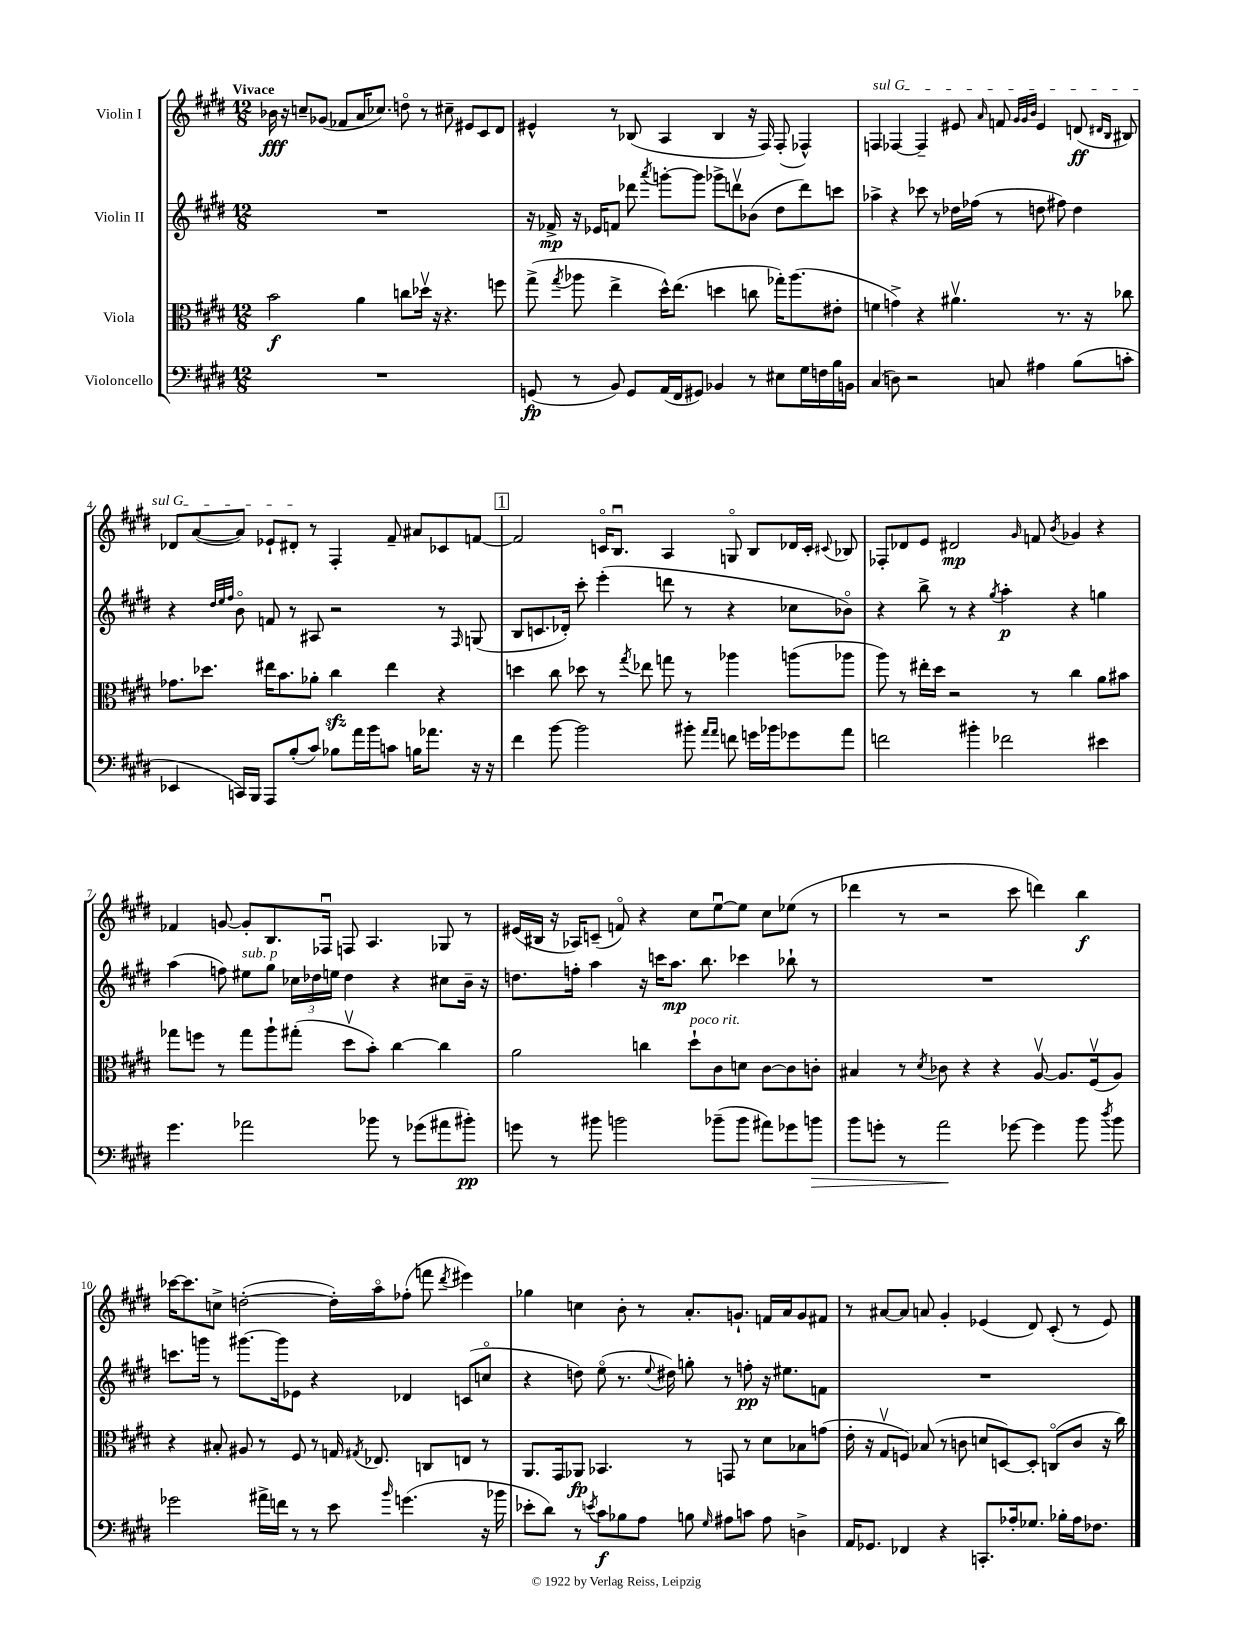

**kern	**dynam	**kern	**dynam	**kern	**dynam	**kern	**dynam
*part4	*part4	*part3	*part3	*part2	*part2	*part1	*part1
*staff4	*staff4	*staff3	*staff3	*staff2	*staff2	*staff1	*staff1
*I"Violoncello	*	*I"Viola	*	*I"Violin II	*	*I"Violin I	*
*clefF4	*	*clefC3	*	*clefG2	*	*clefG2	*
*k[f#c#g#d#]	*	*k[f#c#g#d#]	*	*k[f#c#g#d#]	*	*k[f#c#g#d#]	*
*M12/8	*	*M12/8	*	*M12/8	*	*M12/8	*
=1	=1	=1	=1	=1	=1	=1	=1
!	!	!	!	!	!	!LO:TX:a:B:t=Vivace	!
1.r	.	2b\	f	1.r	.	16b-X\	fff
.	.	.	.	.	.	16r	.
.	.	.	.	.	.	8ccn~/L	.
.	.	.	.	.	.	(8g-X/J	.
.	.	.	.	.	.	8f-X/L	.
.	.	4a\	.	.	.	16a/K	.
.	.	.	.	.	.	8.cc-X/J)	.
.	.	8ccn\L	.	.	.	8ddn\	.
.	.	16dd-Xv\Jk	.	.	.	8r	.
.	.	16r	.	.	.	.	.
.	.	4.r	.	.	.	8cc#X~\	.
.	.	.	.	.	.	8e#X/L	.
.	.	.	.	.	.	8c#/	.
.	.	8ffn\	.	.	.	8d#/J	.
=2	=2	=2	=2	=2	=2	=2	=2
(8GGn/	fp	(8gg#^\	.	16r	.	4e#X^^/	.
.	.	.	.	16f-X^/	mp	.	.
.	.	8qgg#/	.	.	.	.	.
8r	.	8aa-X\	.	16r	.	.	.
.	.	.	.	16e-X/KL	.	.	.
8BB/)	.	4ee^\	.	8fn/J	.	8r	.
8GG/L	.	.	.	8ddd-X\	.	(8B-X/	.
.	.	.	.	8qaaa/	.	.	.
(16AA/L	.	16dd#^^\KL)	.	[8gggn'\L	.	4A/	.
16FF#/J	.	(8.ee\J	.	.	.	.	.
8GG#X/J)	.	.	.	8ggg\J]	.	.	.
4BB-X/	.	4ddn\	.	8ggg-X^\L	.	4B-/	.
.	.	.	.	8dddnv\	.	.	.
8r	.	8ccn\	.	(8b-X\J	.	16r	.
.	.	.	.	.	.	16F#/)	.
8E#X\L	.	16gg-X'\KL)	.	8dd#\L	.	(8F#'/	.
.	.	(8.aa-\	.	.	.	.	.
16G#\L	.	.	.	8ddd\)	.	4F-X^^/)	.
16Fn\	.	.	.	.	.	.	.
16B\	.	8e#X'\J	.	8cccn\J	.	.	.
16BBn\JJ	.	.	.	.	.	.	.
=3	=3	=3	=3	=3	=3	=3	=3
!	!	!	!	!	!	!LO:TX:a:i:t=sul G	!
(4C#/	.	4fn\	.	4aa-X^\	.	4Fn/	.
8Dn\)	.	4gn^\)	.	4r	.	[4F-X/	.
2r	.	.	.	.	.	.	.
.	.	4r	.	8ccc-X\	.	4F-~/]	.
.	.	.	.	8r	.	.	.
.	.	4.a#Xv\	.	16dd-X\LL	.	8e#X/	.
.	.	.	.	(16ff-X\JJ	.	.	.
.	.	.	.	.	.	16qqa/	.
8Cn/	.	.	.	8r	.	8fn/	.
.	.	.	.	.	.	32qqg#/LLL	.
.	.	.	.	.	.	32qqg#/	.
.	.	.	.	.	.	32qqb/JJJ	.
4A#X\	.	.	.	8ddn\	.	4e#/	.
.	.	8.r	.	8ff#X\)	.	.	.
(8B\L	.	.	.	4dd\	.	(8dn/	ff
.	.	16r	.	.	.	.	.
.	.	.	.	.	.	16qqd#X/LL	.
.	.	.	.	.	.	16qqB/JJ	.
8cn'\J	.	8cc-X\	.	.	.	8B#X/)	.
!!LO:LB:g=z
=4	=4	=4	=4	=4	=4	=4	=4
4EE-X/	.	8.g-X\L	.	4r	.	8d-X/L	.
.	.	.	.	.	.	([8a/	.
.	.	8.dd-X\J	.	.	.	.	.
.	.	.	.	32qqdd#/LLL	.	.	.
.	.	.	.	32qqee/	.	.	.
.	.	.	.	32qqff#/JJJ	.	.	.
16CCn/LL)	.	.	.	8b\	.	8a/J])	.
16BBB/JJ	.	.	.	.	.	.	.
8AAA/L	.	16ee#X\KL	.	8fn/	.	8e-X`/L	.
.	.	8.b\	.	.	.	.	.
(8B'/	.	.	.	8r	.	8d#X'/J	.
8c#/J)	.	8a-X'\J	.	8A#X/	.	8r	.
8B-X\L	.	4cc#zz\	.	2r	.	4F#'/	.
16a\L	.	.	.	.	.	.	.
16b\J	.	.	.	.	.	.	.
8cn\J	.	4ee#\	.	.	.	8f#~/	.
16Bn\KL	.	.	.	.	.	8a#X/L	.
8.a-X\J	.	.	.	.	.	.	.
.	.	4r	.	8r	.	8c-X/	.
.	.	.	.	16qqF#/	.	.	.
16r	.	.	.	(8Gn/	.	[8fn/J	.
16r	.	.	.	.	.	.	.
!!LO:REH:place=s1:t=1
=5	=5	=5	=5	=5	=5	=5	=5
4f#\	.	4ddn\	.	8B/L	.	2f/]	.
.	.	.	.	8.cn/	.	.	.
[8b\	.	8cc#\	.	.	.	.	.
.	.	.	.	16d-X'/Jk)	.	.	.
2b\]	.	8dd-X\	.	8ccc#'\	.	.	.
.	.	8r	.	(4eee'\	.	16cn/KL	.
.	.	.	.	.	.	8.Bu/J	.
.	.	8qgg#/	.	.	.	.	.
.	.	8ee-X\	.	.	.	.	.
.	.	8ggn\	.	8dddn\	.	4A/	.
8b#X'\	.	8r	.	8r	.	.	.
16qqa/LL	.	.	.	.	.	.	.
16qqa/JJ	.	.	.	.	.	.	.
8fn\	.	4aa-X\	.	4r	.	8Gn/	.
16gn\LL	.	.	.	.	.	8B/L	.
16b-X\J	.	.	.	.	.	.	.
8g-X\	.	(8aan\L	.	8cc-X\L	.	16d-X/L	.
.	.	.	.	.	.	16c'/JJ	.
.	.	.	.	.	.	8qqc#X/	.
8a\J	.	8aa-X\J	.	8b-X\J)	.	8B-X/	.
=6	=6	=6	=6	=6	=6	=6	=6
2fn\	.	8aa\)	.	4r	.	8F-X'/L	.
.	.	8r	.	.	.	8d-X/	.
.	.	16ee#X'\LL	.	8bb^\	.	8e/J	.
.	.	16dd#\JJ	.	.	.	.	.
.	.	2r	.	8r	.	2d#X/	mp
4b#X'\	.	.	.	4r	.	.	.
.	.	.	.	8qgg#/	.	.	.
2f-X\	.	.	.	4aa'\	p	.	.
.	.	.	.	.	.	16qqg#/	.
.	.	8r	.	.	.	8fn/	.
.	.	.	.	.	.	8qb/	.
.	.	4cc#\	.	4r	.	4g-X/	.
4e#X\	.	8a\L	.	4ggn\	.	4r	.
.	.	8b#X\J	.	.	.	.	.
!!LO:LB:g=z
=7	=7	=7	=7	=7	=7	=7	=7
4.g#\	.	8gg-X\L	.	(4aa\	.	4f-X/	.
.	.	8ffn\J	.	.	.	.	.
.	.	8r	.	8ffn\)	.	[8gn/	.
!	!	!	!	!LO:TX:a:i:t=sub. p	!	!	!
2a-X\	.	8gg-\L	.	8ee#X\L	.	8g'/L]	.
.	.	8aa`\	.	8gg#\J	.	8.B/	.
.	.	(8gg#X'\J	.	24cc-X\LL	.	.	.
.	.	.	.	24dd-X\	.	.	.
.	.	.	.	.	.	16F-Xu/Jk	.
.	.	.	.	24een\JJ	.	.	.
.	.	8dd#v\L	.	4dd-\	.	8Fn/	.
8b-X\	.	8b'\J)	.	.	.	4.A/	.
8r	.	[4cc#\	.	4r	.	.	.
(8g-X\L	.	.	.	.	.	.	.
8a#X\	.	4cc#\]	.	8cc#X\L	.	8G-X/	.
8b#X'\J)	pp	.	.	16b~\Jk	.	8r	.
.	.	.	.	16r	.	.	.
=8	=8	=8	=8	=8	=8	=8	=8
8gn\	.	2a\	.	8.ddn\L	.	(16e#X/LL	.
.	.	.	.	.	.	16B#X/JJ	.
8r	.	.	.	.	.	16r	.
.	.	.	.	16ffn'\Jk	.	16A-X/KL)	.
8b#X\	.	.	.	4aa\	.	(8cn~/J	.
2bn\	.	.	.	.	.	8fn/)	.
.	.	4ccn\	.	16r	.	4r	.
.	.	.	.	16cccn\KL	.	.	.
.	.	.	.	8.aa\J	mp	.	.
!	!	!LO:TX:a:i:t=poco rit.	!	!	!	!	!
.	.	8dd#`\L	.	.	.	8cc#\L	.
.	.	.	.	8.bb\	.	.	.
(8b-X~\L	.	8c#\	.	.	.	[8eeu\	.
8b-\J	.	8dn\J	.	4ccc-X\	.	8ee\J]	.
8a#X\L)	.	[8c#\L	.	.	.	8cc#\L	.
8g-X\	.	8c#\]	.	8bb-X`\	.	(8ee-X\J	.
!	!LO:HP:b	!	!	!	!	!	!
8bn\J	>	8cn'\J	.	8r	.	8r	.
=9	=9	=9	=9	=9	=9	=9	=9
8b\L	.	4B#X/	.	1.r	.	4ddd-X\	.
8gn'\J	.	.	.	.	.	.	.
8r	.	8r	.	.	.	8r	.
.	.	8qd#/	.	.	.	.	.
2a\	.	8c-X\	.	.	.	2r	.
.	.	4r	.	.	.	.	.
.	.	4r	.	.	.	.	.
[8g-X\	]	.	.	.	.	8ccc#\	.
4g-\]	.	[8Av/	.	.	.	4dddn\)	.
.	.	8.A/L]	.	.	.	.	.
8b\	.	.	.	.	.	4bb\	f
.	.	(16F#v/k	.	.	.	.	.
8qdd#/	.	.	.	.	.	.	.
8b\	.	8A/J)	.	.	.	.	.
!!LO:LB:g=z
=10	=10	=10	=10	=10	=10	=10	=10
2g-X\	.	4r	.	8.cccn\L	.	[16ccc-X\KL	.
.	.	.	.	.	.	8.ccc-\]	.
.	.	.	.	16gggn\Jk	.	.	.
.	.	8B#X'/	.	8r	.	8ccn^\J	.
.	.	8A#X/	.	[8.ggg#X\L	.	([2ddn'\	.
16a#X^\LL	.	8r	.	.	.	.	.
16fn\JJ	.	.	.	16ggg#\k]	.	.	.
8r	.	8F#/	.	8e-X\J	.	.	.
8r	.	8r	.	4r	.	.	.
8e\	.	16Gn/	.	.	.	16dd'\LL])	.
.	.	8qG#X/	.	.	.	.	.
.	.	8.E-X/	.	.	.	16aa\J	.
16qqb/	.	.	.	.	.	.	.
(4.gn\	.	.	.	4d-X/	.	(8ff-X'\J	.
.	.	8Cn/L	.	.	.	8fffn\	.
.	.	.	.	.	.	8qddd#/	.
.	.	8En/J	.	(8cn/L	.	4eee#X\)	.
16r	.	8r	.	8ccn/J	.	.	.
16b-X\	.	.	.	.	.	.	.
=11	=11	=11	=11	=11	=11	=11	=11
8e-X'\L	.	8.AA/L	.	4r	.	4gg-X\	.
8d#\J)	.	.	.	.	.	.	.
.	.	16GG#/k	.	.	.	.	.
8r	.	8AA-X/J	fp	8ddn\)	.	4ccn\	.
8qen/	.	.	.	.	.	.	.
8c#\L	f	4.BB-X/	.	(8ee\	.	.	.
8B-X\	.	.	.	8.r	.	8b'\	.
8A\J	.	.	.	.	.	8r	.
.	.	.	.	8qqee/	.	.	.
.	.	.	.	16dd#X\)	.	.	.
8Bn\	.	8r	.	8ggn'\	.	8.a'/L	.
16qqG#/	.	.	.	.	.	.	.
8A#X\L	.	8GGn/	.	8r	.	.	.
.	.	.	.	.	.	8.gn`/J	.
8cn\J	.	8r	.	8ffn'\	pp	.	.
8A#\	.	8d#\L	.	16r	.	16fn/LL	.
.	.	.	.	8.ee#X\L	.	16a/J	.
4Dn^\	.	8B-X\	.	.	.	8g/	.
.	.	(8gn\J	.	8fn\J	.	8f#X/J	.
=12	=12	=12	=12	=12	=12	=12	=12
16AA/KL	.	16e'\	.	1.r	.	8r	.
8.GG-X/J	.	16r	.	.	.	.	.
.	.	8G#v/L	.	.	.	[8a#X/L	.
4FF-X/	.	8Fn/J)	.	.	.	8a#/J]	.
.	.	(8B-X/	.	.	.	8an/	.
4r	.	8r	.	.	.	4g#'/	.
.	.	8cn\	.	.	.	.	.
8.CCn'/L	.	8dn/L	.	.	.	(4e-X/	.
.	.	[8Dn/)	.	.	.	.	.
16A-X'/k	.	.	.	.	.	.	.
8.G-X/J	.	8D'/J]	.	.	.	8d#/)	.
.	.	(8Cn/L	.	.	.	(8c#'/	.
16B-X'\LL	.	.	.	.	.	.	.
16A-\J	.	8c/J	.	.	.	8r	.
8.F-X\J	.	.	.	.	.	.	.
.	.	16r	.	.	.	8e-/)	.
.	.	16cc#\)	.	.	.	.	.
==	==	==	==	==	==	==	==
*-	*-	*-	*-	*-	*-	*-	*-
